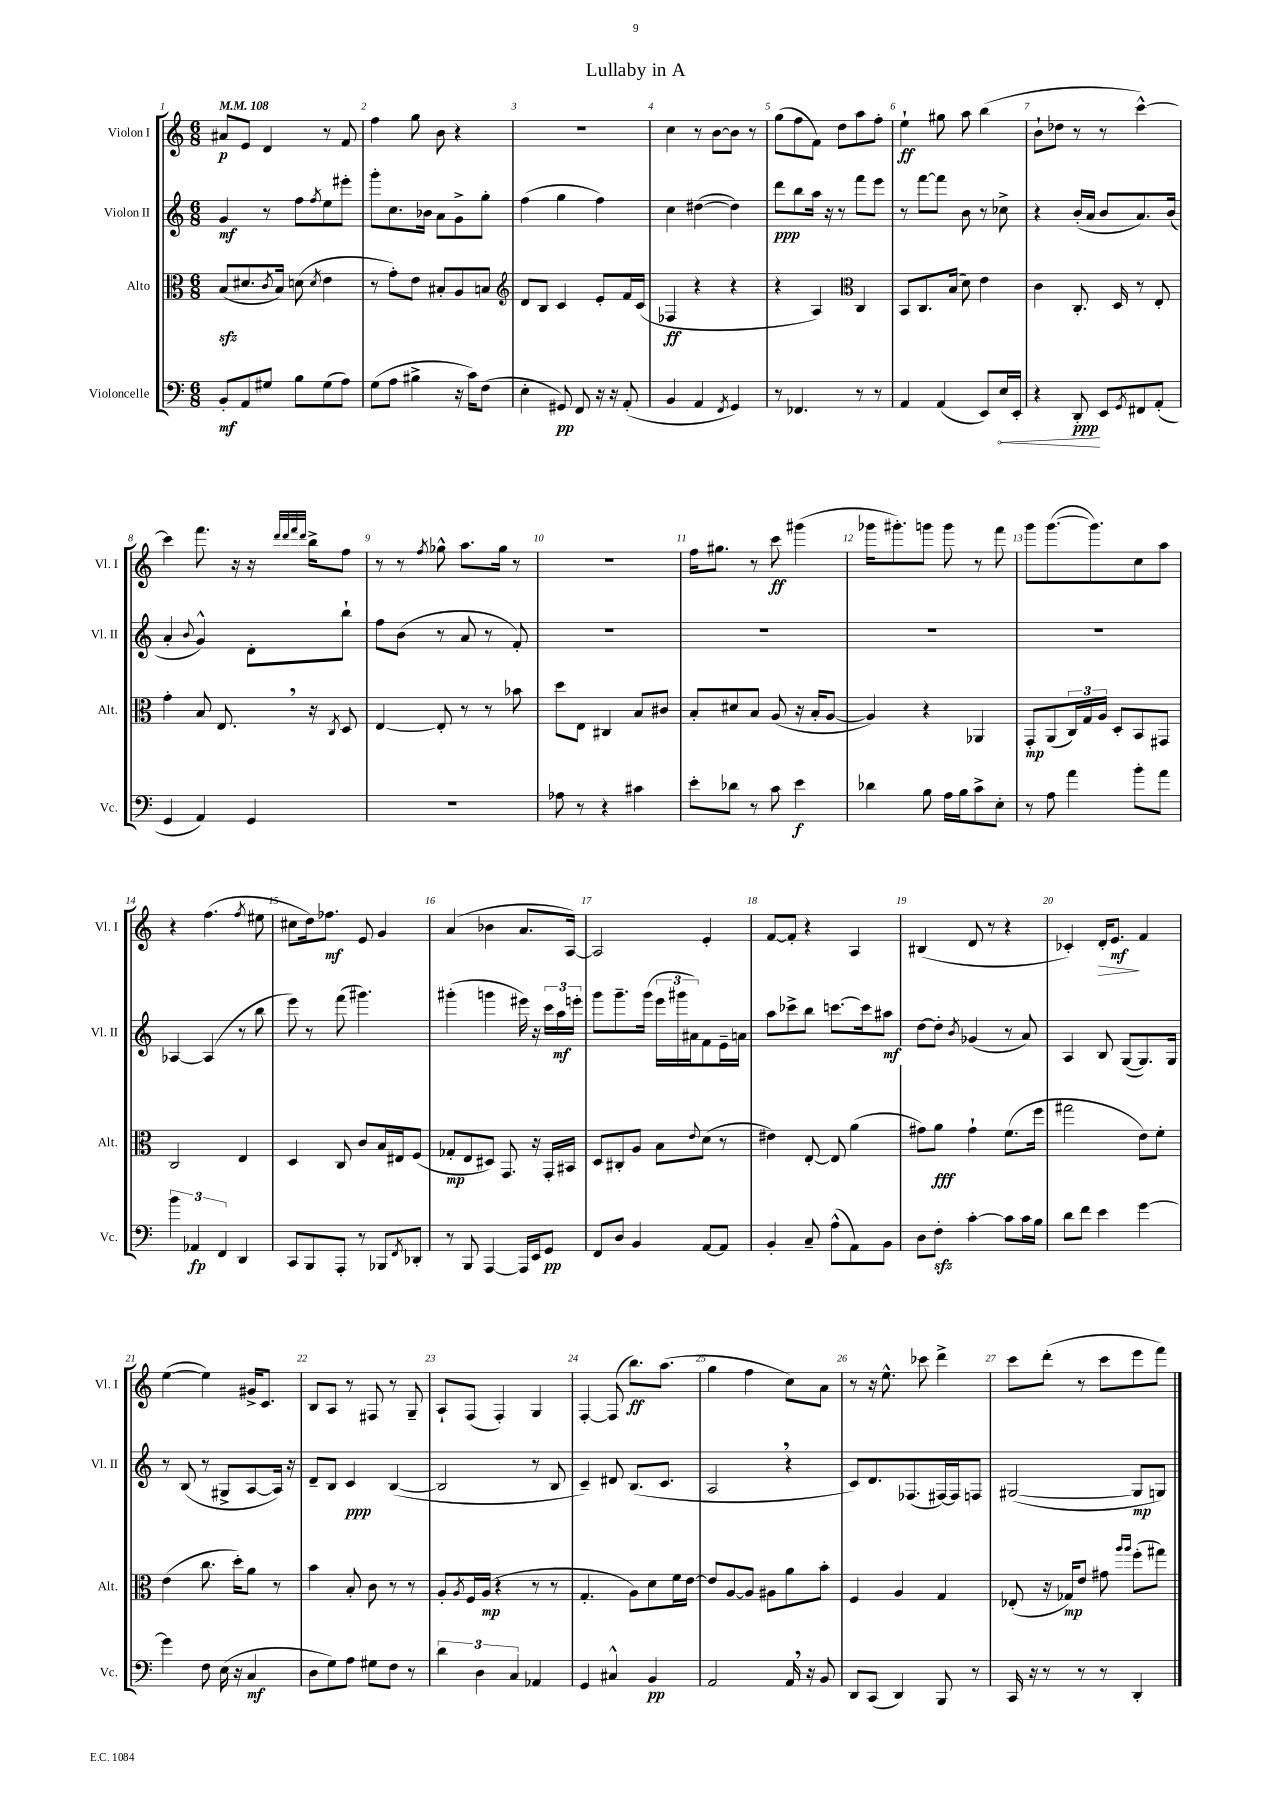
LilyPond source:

\header { title = "Lullaby in A" }
<<
\new StaffGroup <<
\new Staff = "s0" \with { instrumentName = "Violon I" shortInstrumentName = "Vl. I" } {
    \clef treble \key c \major \numericTimeSignature \time 6/8 \tempo 4 = 108
    ais'8\p e'8 d'4 r8 f'8 |
    f''4 g''8 b'8 r4 |
    R2. |
    c''4 r8 b'8~ b'8 r8 |
    g''8( f''8 f'8) d''8 a''8 f''8-. |
    e''4-!\ff gis''8 a''8 b''4( |
    b'8-! des''8 r8 r8 c'''4~-^) |
    c'''4 f'''8. r16 r16 \grace { d'''32 d'''32 f'''32 d'''32 } b''16-> f''8 |
    r8 r8 \acciaccatura { f''8 } ges''8-^ a''8. ges''16 r8 |
    R2. |
    f''16 gis''8. r8 c'''8\ff gis'''4( |
    ges'''16 gis'''8.-.) g'''8 g'''8 r8 f'''8 |
    g'''8 g'''8.~( g'''8.) c''8 a''8 |
    r4 f''4.( \acciaccatura { f''8 } eis''8 |
    cis''8 d''16) fes''8.\mf e'8 g'4 |
    a'4( bes'4 a'8. a16~) |
    a2 e'4-. |
    f'8~ f'8-. r4 a4 |
    bis4( d'8 r8 r4 |
    ces'4-.) d'16-.\> e'8.\mf\! f'4 |
    e''4~( e''4) gis'16-> c'8. |
    b8 a8 r8 fis8 r8 g8-- |
    a8-! f8( f4-.) g4 |
    f4~-. f8( b''8.\ff) a''8.( |
    g''4 f''4 c''8) a'8 |
    r8 r16 e''8.-^ ces'''8 d'''4-> |
    c'''8 d'''8-.( r8 c'''8 e'''8 f'''8) \bar "|." |
}
\new Staff = "s1" \with { instrumentName = "Violon II" shortInstrumentName = "Vl. II" } {
    \clef treble \key c \major \numericTimeSignature \time 6/8
    g'4\mf r8 f''8 \acciaccatura { f''8 } e''8 eis'''8-. |
    g'''8-. c''8. bes'16 a'8 g'8-> g''8-. |
    f''4( g''4 f''4) |
    c''4 dis''4~( dis''4) |
    d'''8\ppp b''8 a''16 r16 r8 f'''8 e'''8 |
    r8 f'''8~ f'''8 b'8 r8 ces''8-> |
    r4 b'16-.( a'16 b'8 a'8.) b'16( |
    a'4-. \appoggiatura { b'8 } g'4-^) d'8-. b''8-! |
    f''8 b'8( r8 a'8 r8 f'8-.) |
    R2. |
    R2. |
    R2. |
    R2. |
    aes4~ aes4( r8 b''8 |
    e'''8) r8 f'''8( gis'''4.) |
    gis'''4-.( g'''4 eis'''16) r16 \tuplet 3/2 { c'''16 a''16\mf e'''16-. } |
    g'''8 g'''8.-- g'''16( \tuplet 3/2 { e'''16 gis'''16 ais'16) } f'8 e'16-- a'16 |
    a''8 ces'''8-> b''8 c'''8.~ c'''16 ais''8\mf |
    d''8~ d''8-. \acciaccatura { b'8 } ges'4( r8 a'8) |
    a4 b8 g8~( g8.) g16 |
    r8 b8( r8 gis8-> a8~ a16) r16 |
    d'8-- b8 c'4\ppp b4~( |
    b2 r8 b8 |
    c'4--) dis'8 b8.( c'8. |
    a2 \breathe r4 |
    c'8) d'8. fes8.( fis16~) fis16 f8 |
    gis2~( gis8\mp g8) \bar "|." |
}
\new Staff = "s2" \with { instrumentName = "Alto" shortInstrumentName = "Alt." } {
    \clef alto \key c \major \numericTimeSignature \time 6/8
    b8\sfz( dis'8. \acciaccatura { c'8 } b16) d'8( \acciaccatura { d'8 } e'4 |
    r8 g'8-.) e'8 bis8-. a8 b8 |
    \clef treble d'8 b8 c'4 e'8-. f'16 c'16( |
    fes4\ff r4 r4 |
    r4 a4) \clef alto c4 |
    b,8 c8. b16( d'8) e'4 |
    c'4 c8.-. d16 r8 e8-. |
    g'4-. b8 e8. \breathe r16 \acciaccatura { c8 } d8 |
    e4~ e8-. r8 r8 bes'8 |
    d''8 e8 cis4 b8 cis'8 |
    b8-. dis'8 b8 a8( r16 b16-. a8~ |
    a4) r4 aes,4 |
    g,8-.\mp a,8( \tuplet 3/2 { c16) g16 a16 } d8-. b,8 gis,8 |
    c2 e4 |
    d4 c8 c'8 b16 eis16 f8( |
    ges8-.\mp e8 dis8) g,8. r16 g,16-. bis,16 |
    d8 cis8-. a8 b8 \appoggiatura { e'8 } d'8( r8 |
    eis'4) e8~-. e8 a'4( |
    gis'8) a'8\fff gis'4-! f'8.( f''16 |
    gis''2 e'8) f'8-. |
    e'4( c''8. d''16-.) a'8 r8 |
    b'4 b8-. c'8 r8 r8 |
    a8-. \acciaccatura { a8 } f16 a16\mp( r4 r8 r8 |
    g4.-. a8) d'8 f'16 e'16~ |
    e'8 a8~ a8 ais8 a'8 b'8-. |
    f4 a4 g4 |
    ees8-.( r16 ges16\mp) e'8 gis'8 \grace { a''16 a''16 } f''8-.( gis''8) \bar "|." |
}
\new Staff = "s3" \with { instrumentName = "Violoncelle" shortInstrumentName = "Vc." } {
    \clef bass \key c \major \numericTimeSignature \time 6/8
    b,8-.\mf a,8 gis8 b8 gis8( a8) |
    g8( a8 bis4-> r16 c'16) f8( |
    e4-. gis,8\pp) f,8 r16 r16 a,8-.( |
    b,4 a,4 \acciaccatura { f,8 } g,4) |
    r8 fes,4. r8 r8 |
    a,4 a,4( e,8) \once \override Hairpin.circled-tip = ##t e16\< e,16-. |
    r4 d,8-.\ppp\! e,8 \acciaccatura { g,8 } fis,8 a,8-.( |
    g,4 a,4) g,4 |
    R2. |
    aes8 r8 r4 cis'4 |
    e'8-. des'8 r8 c'8 e'4\f |
    des'4 b8 a16 b16 c'8-> e8-. |
    r8 a8 a'4 b'8-. a'8 |
    \tuplet 3/2 { b'4 aes,4\fp f,4 } d,4 |
    c,8 b,,8 a,,8-. r8 bes,,8 \acciaccatura { f,8 } des,8-. |
    r8 b,,8 a,,4~ a,,16 e,16 g,8\pp |
    f,8 d8 b,4 a,8~ a,8 |
    b,4-. c8-- a8-^( a,8) b,8 |
    d8 f8-.\sfz c'4~-. c'8 c'16 b16 |
    d'8 f'8 e'4 g'4~ |
    g'4 f8 e16( r16 c4\mf |
    d8 g8) a8 gis8 f8 r8 |
    \tuplet 3/2 { d'4 d4 c4 } aes,4 |
    g,4 cis4-^ b,4\pp |
    a,2 a,16 \breathe r16 b,8 |
    d,8 c,8( d,4) b,,8 r8 |
    c,16 r16 r8 r8 r8 d,4-. \bar "|." |
}
>>
>>
\layout { \context { \Score \override BarNumber.break-visibility = ##(#f #t #t) barNumberVisibility = #all-bar-numbers-visible } }
